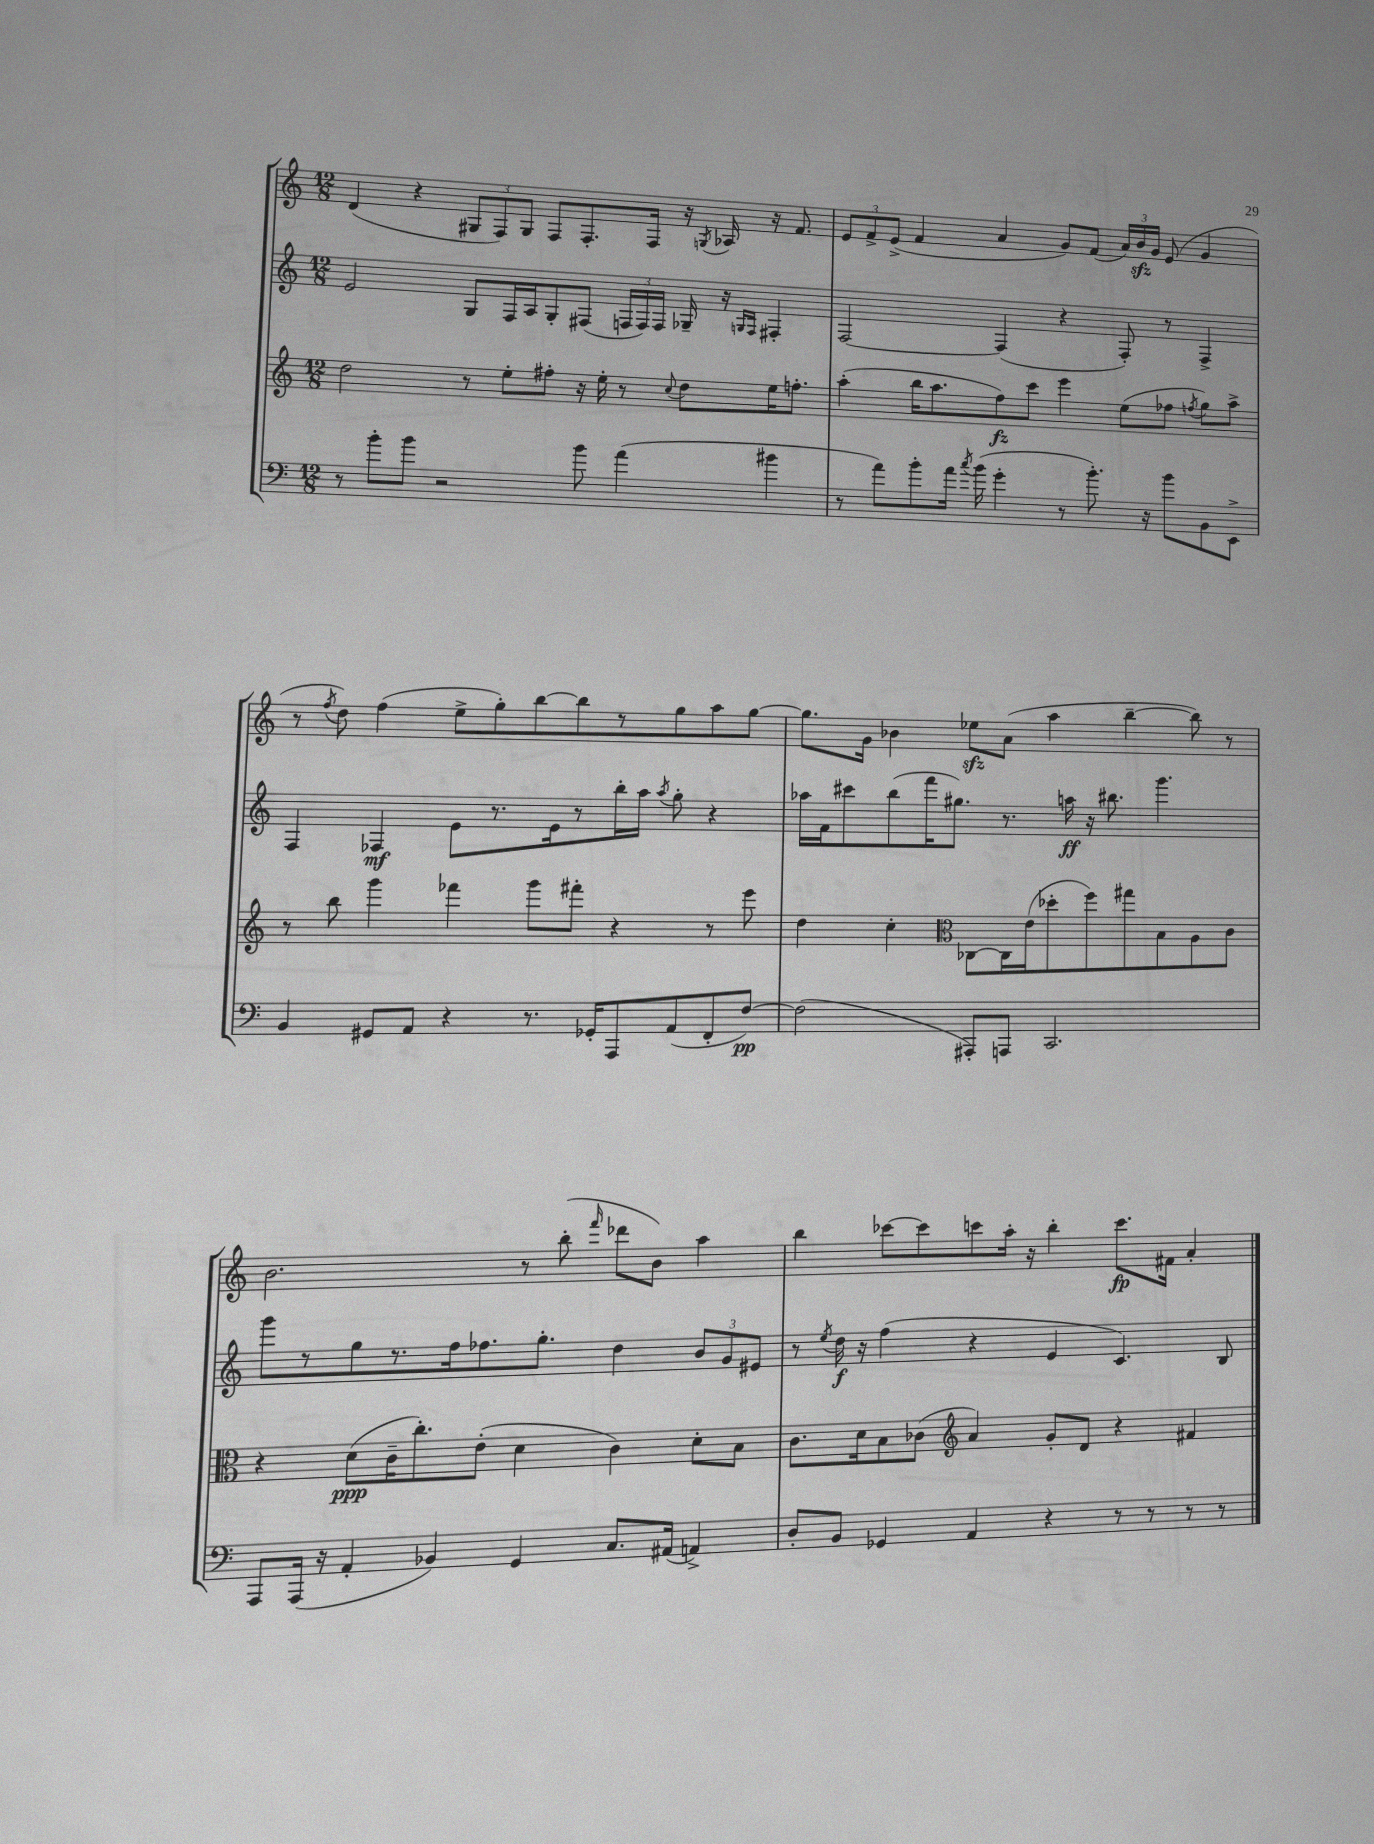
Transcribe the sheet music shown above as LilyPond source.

<<
\new StaffGroup <<
\new Staff = "s0" {
    \clef treble \key c \major \numericTimeSignature \time 12/8
    \autoBeamOff d'4( r4 \tuplet 3/2 { gis8[ f8) gis8] } f8[ f8.-. f16] r16 \acciaccatura { g8 } aes16 r16 f'8. |
    \tuplet 3/2 { e'8[ f'8-> e'8]->( } f'4 a'4 g'8[) f'8]( \tuplet 3/2 { a'16[) b'16\sfz g'16] } e'8( g'4 |
    r8 \acciaccatura { f''8 } d''8) f''4( e''8[-> g''8-.) b''8~ b''8 r8 g''8 a''8 g''8]~ |
    g''8.[ g'16] bes'4 ees''8[\sfz a'8]( a''4 b''4~-- b''8) r8 |
    b'2. r8 b''8-.( \grace { f'''16 } des'''8[ b'8]) a''4 |
    b''4 ces'''8[~ ces'''8 c'''8 a''16]-. r16 b''4-. c'''8.[\fp fis'16] a'4-. \bar "|." |
}
\new Staff = "s1" {
    \clef treble \key c \major \numericTimeSignature \time 12/8
    \autoBeamOff e'2 g8[ f16 a16 g8-. fis8]( \tuplet 3/2 { f16[ f16) f16] } ges16-- r16 \grace { g16[ f16] } fis4-. |
    f2~ f4( r4 f8-.) r8 f4-> |
    f4 fes4\mf e'8[ r8. e'16 r8 b''16-. a''16] \acciaccatura { a''8 } g''8-. r4 |
    aes''16[ f'16 cis'''8 b''8( f'''16 gis''8.]) r8. a''16\ff r16 bis''8. g'''4. |
    g'''8[ r8 g''8 r8. f''16 fes''8. g''8.]-. d''4 \tuplet 3/2 { b'8[ g'8 eis'8] } |
    r8 \acciaccatura { e''8 } d''16\f r16 f''4( r4 e'4 c'4.) b8 \bar "|." |
}
\new Staff = "s2" {
    \clef treble \key c \major \numericTimeSignature \time 12/8
    \autoBeamOff d''2 r8 e''8[-. fis''8]-. r16 e''16-. r8 \appoggiatura { c''8 } d''8[ e''16 f''8.]-. |
    a''4-.( b''16[ a''8. f''8\fz) c'''8] e'''4 e''8[( fes''8] \acciaccatura { f''8 } g''8[) a''8]-> |
    r8 b''8 g'''4 fes'''4 g'''8[ fis'''8]-. r4 r8 e'''8 |
    d''4 c''4-. \clef alto ces8[~ ces16 e'16( des''8-. f''8) gis''8 b8 a8 c'8] |
    r4 d'8[\ppp( c'16-- c''8.-.) e'8]-.( d'4 c'4) d'8[-. b8] |
    c'8.[ d'16 b8 ces'8]( \clef treble a'4) g'8[-. d'8] r4 fis'4 \bar "|." |
}
\new Staff = "s3" {
    \clef bass \key c \major \numericTimeSignature \time 12/8
    \autoBeamOff r8 b'8[-. b'8] r2 b'8 a'4( bis'4 |
    r8 a'8[) b'8-. a'16] \acciaccatura { c''8 } b'16( g'4-. r8 b'8.-.) r16 b'8[ b,8 e,8]-> |
    b,4 gis,8[ a,8] r4 r8. ges,16[-. a,,8 a,8( f,8-. f8]~\pp) |
    f2( ais,,8[-.) a,,8] c,2. |
    a,,8[ a,,16]( r16 a,4-. bes,4) g,4 c8.[ ais,16]( a,4->) |
    d8[-. b,8] ges,4 a,4 r4 r8 r8 r8 r8 \bar "|." |
}
>>
>>
\layout { \context { \Score \remove "Bar_number_engraver" } }
